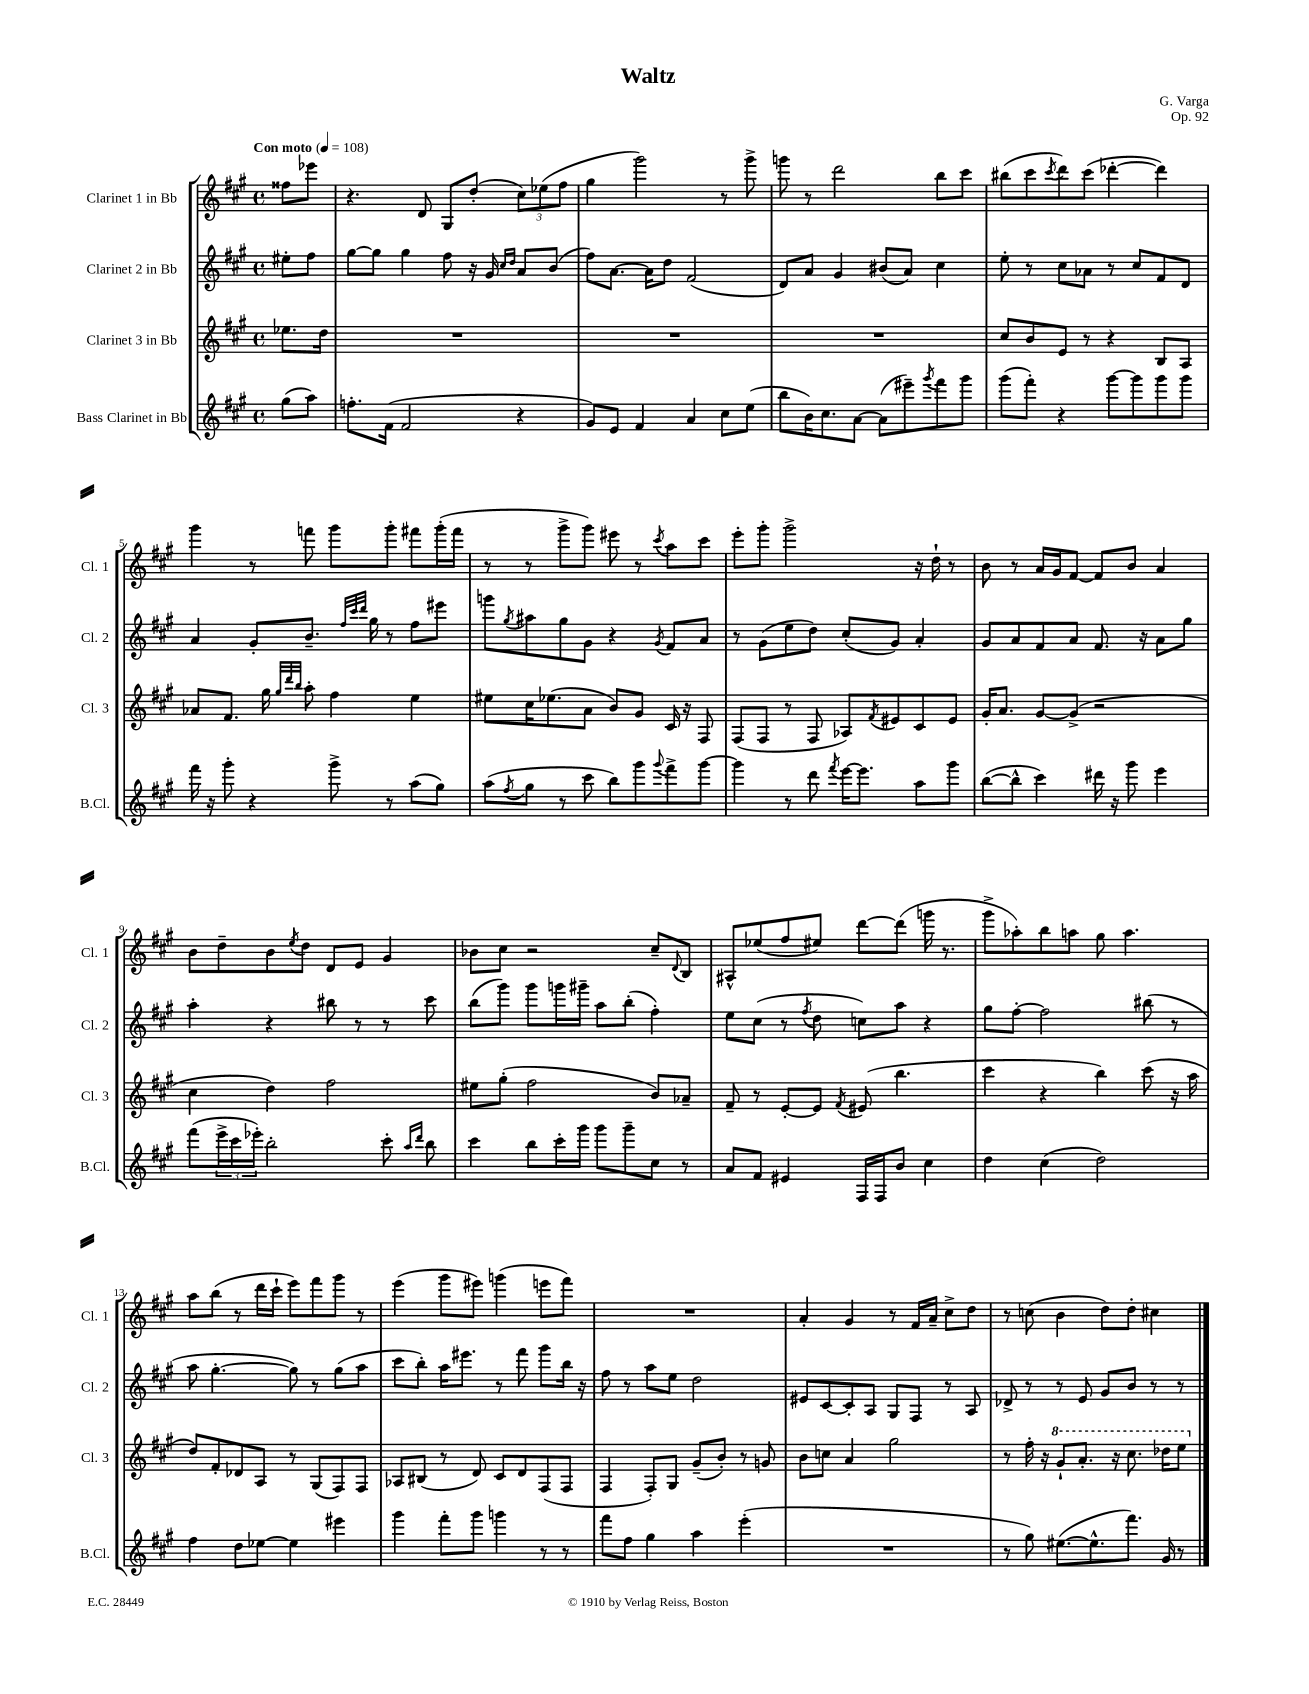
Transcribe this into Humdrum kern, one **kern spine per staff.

**kern	**kern	**kern	**kern
*staff4	*staff3	*staff2	*staff1
*clefG2	*clefG2	*clefG2	*clefG2
*k[f#c#g#]	*k[f#c#g#]	*k[f#c#g#]	*k[f#c#g#]
*M4/4	*M4/4	*M4/4	*M4/4
*met(c)	*met(c)	*met(c)	*met(c)
*MM108	*MM108	*MM108	*MM108
(8gg#	8.ee-	8ee#'	8ff##
8aa)	.	8ff#	8eee-
.	16dd	.	.
=	=	=	=
8.ff'	1r	[8gg#	4.r
.	.	8gg#]	.
(16f#	.	.	.
2f#	.	4gg#	.
.	.	.	8d
.	.	8ff#	8G#
.	.	16r	(8dd'
.	.	16g#	.
.	.	16qqcc#	.
.	.	16qqdd	.
4r	.	8a	12cc#)
.	.	.	(12ee-
.	.	(8b	.
.	.	.	12ff#
=	=	=	=
8g#)	1r	8ff#)	4gg#
8e	.	[8.a	.
4f#	.	.	2ggg#)
.	.	16a]	.
.	.	8dd	.
4a	.	(2f#	.
8cc#	.	.	8r
(8ee	.	.	8ggg#^
=	=	=	=
8bb	1r	8d)	8ggg
16b)	.	8a	8r
8.cc#	.	.	.
.	.	4g#	2ddd
[8a	.	.	.
(8a]	.	(8b#	.
8eee#~)	.	8a)	.
8qggg#	.	.	.
8fff#	.	4cc#	8bb
8ggg#	.	.	8ccc#
=	=	=	=
(8ggg#	8cc#	8ee'	(8bb#
8fff#')	8b	8r	8ccc#
.	.	.	8qccc#
4r	8e	8cc#	8ddd)
.	8r	8a-	(8ccc#
[8ggg#	4r	8r	[4ddd-'
8ggg#]	.	8cc#	.
8ggg#	8B	8f#	4ddd-])
8ggg#	8A	8d	.
=	=	=	=
16fff#	8a-	4a	4ggg#
16r	.	.	.
8ggg#'	8.f#	.	.
4r	.	8g#'	8r
.	16gg#	.	.
.	32qqgg#	.	.
.	32qqddd	.	.
.	32qqbb	.	.
.	8aa'	8.b~	8fff
8ggg#^	4ff#	.	8ggg#
.	.	32qqff#	.
.	.	32qqccc#	.
.	.	32qqddd	.
.	.	16gg#	.
8r	.	8r	8ggg#'
(8aa	4ee	8ff#	8fff#
8gg#)	.	8eee#	(16ggg#'
.	.	.	16fff#
=	=	=	=
(8aa	8ee#	8ggg	8r
8qff#	.	8qgg#	.
8gg#	16cc#	8aa#	8r
.	(8.ee-	.	.
8r	.	8gg#	8ggg#^
8ccc#	8a	8g#	8ggg#)
8bb)	8b)	4r	8eee#
8ggg#	8g#	.	8r
8qqggg#	.	8qg#	8qccc#
8fff#^	16c#	8f#	8aa
.	16r	.	.
[8ggg#	8F#	8a	8ccc#
=	=	=	=
4ggg#]	(8F#	8r	8eee'
.	8F#	(8g#	8ggg#'
8r	8r	8ee	2ggg#^
8ddd	8F#	8dd)	.
8qfff#	.	.	.
[16eee	8A-)	(8cc#'	.
8.eee]	.	.	.
.	8qf#	.	.
.	8e#	8g#)	.
8aa	8c#	4a'	16r
.	.	.	16dd`
8ggg#	8e#	.	8r
=	=	=	=
([8bb	16g#'	8g#	8b
.	8.a	.	.
8bb^^]	.	8a	8r
4ccc#)	[8g#	8f#	16a
.	.	.	16g#
.	(8g#^]	8a	[8f#
16ddd#	2r	8.f#	8f#]
16r	.	.	.
8ggg#	.	.	8b
.	.	16r	.
4eee	.	8a	4a
.	.	8gg#	.
=	=	=	=
(8fff#	4cc#	4aa'	8b
24eee^	.	.	8dd~
24ccc#	.	.	.
24eee-')	.	.	.
2bb'	4dd)	4r	8b
.	.	.	8qee
.	.	.	8dd
.	2ff#	8bb#	8d
.	.	8r	8e
8ccc#'	.	8r	4g#
16qqaa	.	.	.
16qqddd	.	.	.
8bb	.	8ccc#	.
=	=	=	=
4ccc#	8ee#	(8bb	8b-
.	(8gg#'	8ggg#)	8cc#
8bb	2ff#	8ggg#	2r
16ccc#'	.	16ggg	.
16ggg#	.	16ggg#~	.
8ggg#	.	8aa	.
8ggg#~	.	(8bb'	.
8cc#	8b)	4ff#')	8cc#~
.	.	.	8qqd
8r	8a-~	.	8B
=	=	=	=
8a	8f#~	8ee	8A#^^
8f#	8r	(8cc#	(8ee-
4e#	[8e'	8r	8ff#
.	.	8qff#	.
.	8e]	8dd	8ee#)
.	8qf#	.	.
16F#	(8e#	8cc)	[8ddd
16F#	.	.	.
8b	4.bb	8aa	(8ddd]
4cc#	.	4r	16ggg
.	.	.	8.r
=	=	=	=
4dd	4ccc#	8gg#	8ggg#^
.	.	[8ff#'	8aa-')
(4cc#	4r	2ff#]	8bb
.	.	.	8aa
2dd)	4bb)	.	8gg#
.	.	.	4.aa
.	(8ccc#	(8bb#	.
.	16r	8r	.
.	16aa	.	.
=	=	=	=
4ff#	8dd)	8aa	8aa
.	8f#'	[4.gg#'	(8bb
8dd	8d-	.	8r
[8ee-	8A	.	16ddd
.	.	.	16ccc#`
4ee-]	8r	8gg#])	8eee)
.	(8G#	8r	8fff#
4eee#	8F#)	(8gg#	8ggg#
.	8F#	8aa	8r
=	=	=	=
4ggg#	8A-	8ccc#	(4eee
.	(8B#	8bb')	.
8fff#'	8r	16aa	8ggg#
.	.	8.eee#	.
8ggg#	8d)	.	8eee#)
4ggg	8c#	8r	(4ggg
.	8d	8fff#	.
8r	(8F#	8ggg#	8eee
8r	8F#	16bb	8fff#)
.	.	16r	.
=	=	=	=
8fff#	4F#	8ff#	1r
8ff#	.	8r	.
4gg#	8F#')	8aa	.
.	8G#	8ee	.
4aa	(8g#~	2dd	.
.	8b')	.	.
(4eee'	8r	.	.
.	8g	.	.
=	=	=	=
1r	8b	8e#	4a'
.	8cc	[8c#	.
.	4a	8c#']	4g#
.	.	8A	.
.	2gg#	8G#	8r
.	.	8F#	16f#
.	.	.	16a~
.	.	8r	8cc#^
.	.	8A	8dd
=	=	=	=
8r	8r	8d-^	8r
8gg#)	16ff#'	8r	(8cc
.	16r	.	.
([8.ee#	8gg#`	8r	4b
.	8.aa'	8e	.
8.ee#^^]	.	.	.
.	.	8g#	8dd)
.	16r	.	.
8.fff#)	8.ccc#	8b	8dd'
.	.	8r	4cc#
16g#	16ddd-	.	.
8r	8eee	8r	.
==	==	==	==
*-	*-	*-	*-
